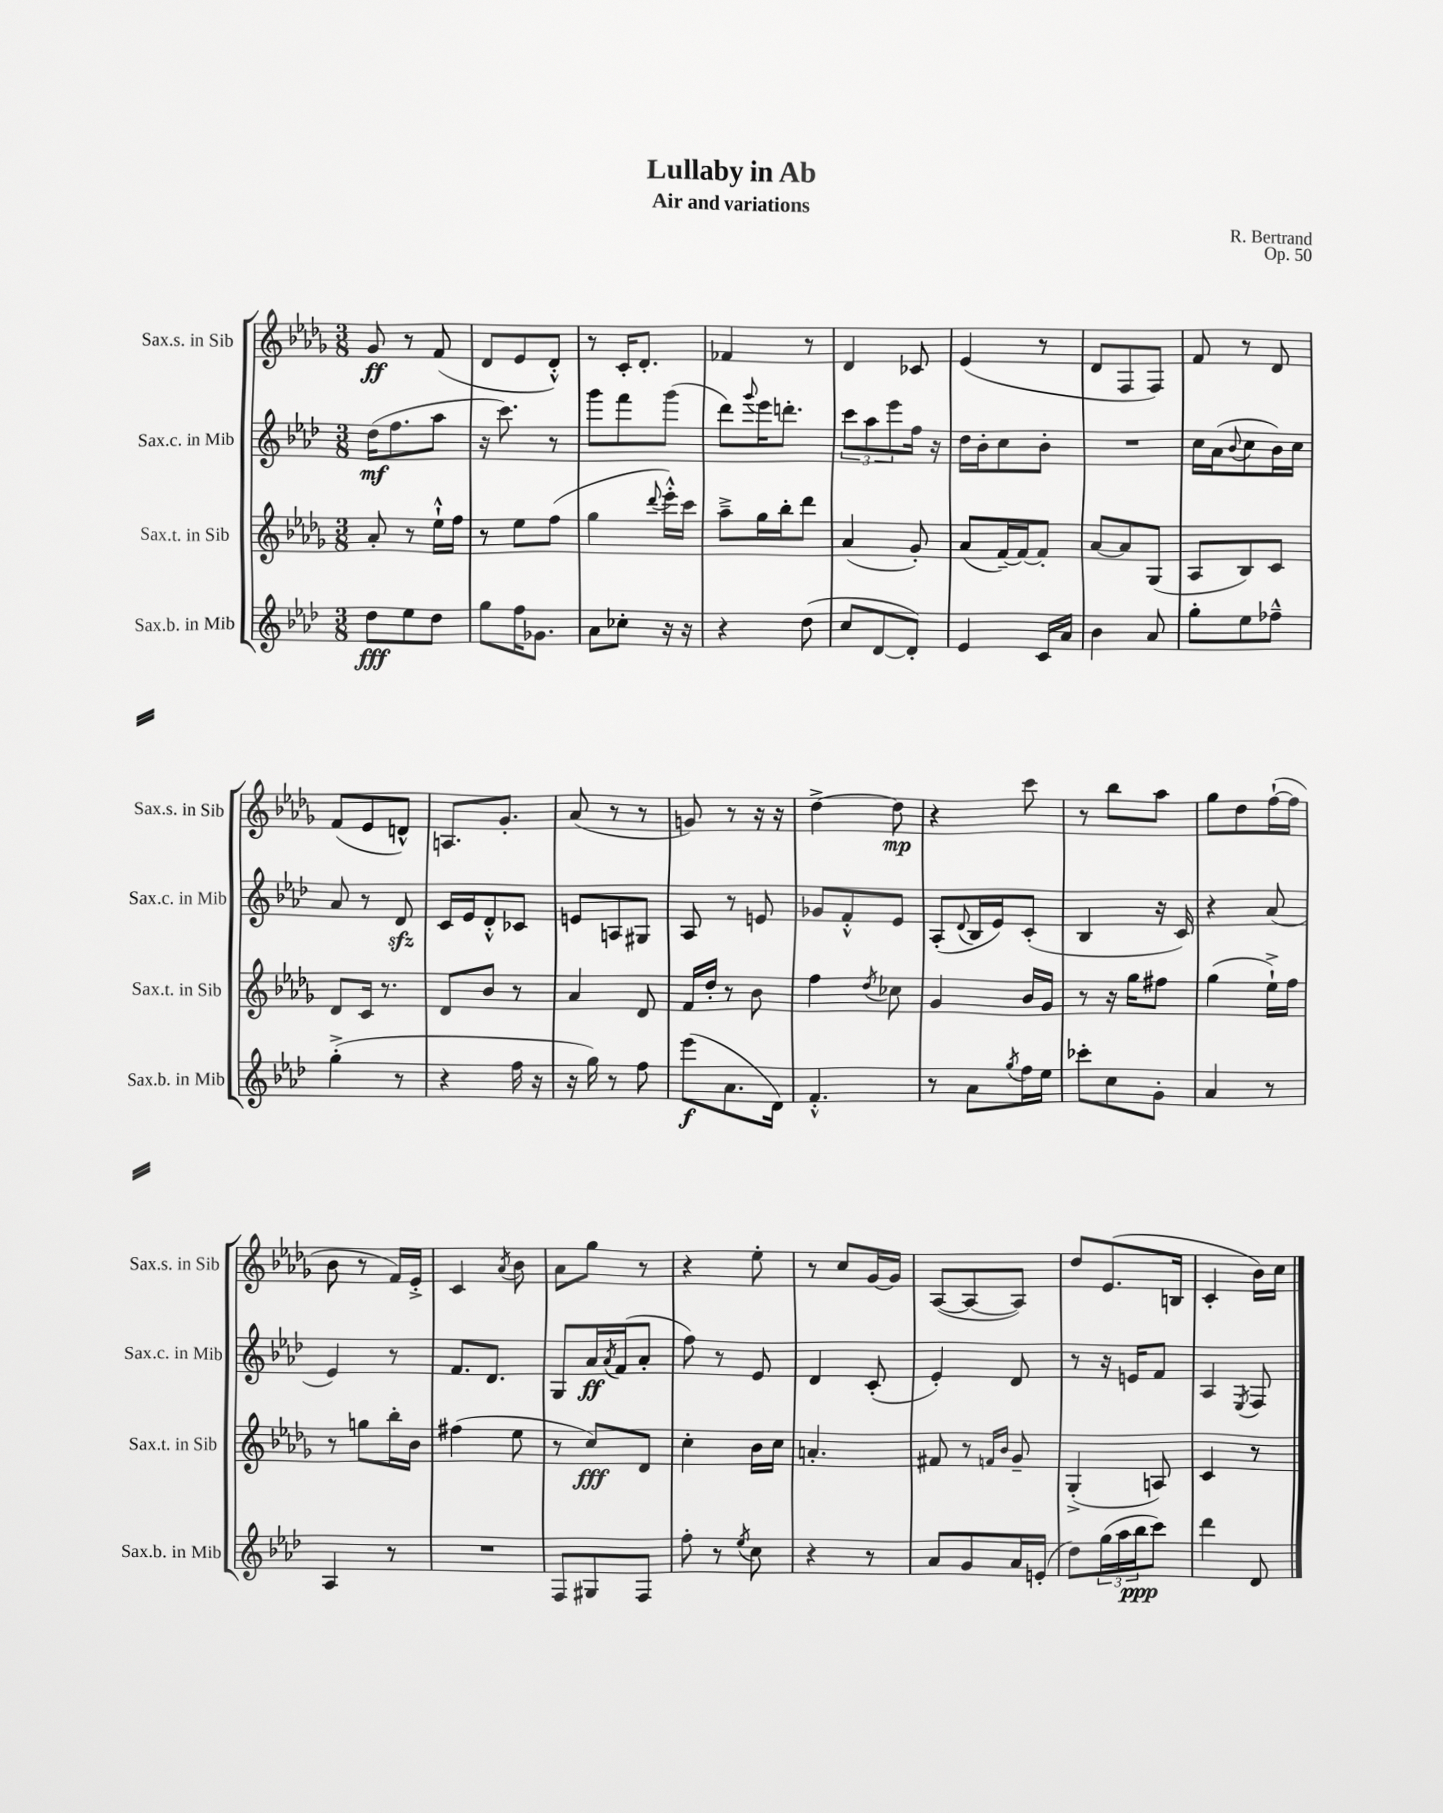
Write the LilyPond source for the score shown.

\header { title = "Lullaby in Ab" composer = "R. Bertrand" subtitle = "Air and variations" opus = "Op. 50" }
<<
\new StaffGroup <<
\new Staff = "s0" \with { instrumentName = "Sax.s. in Sib" shortInstrumentName = "Sax.s. in Sib" } {
    \clef treble \key des \major \numericTimeSignature \time 3/8
    ges'8\ff r8 f'8( |
    des'8 ees'8 des'8-.-^) |
    r8 c'16-. des'8.-. |
    fes'4 r8 |
    des'4 ces'8 |
    ees'4( r8 |
    des'8 f8 f8) |
    f'8 r8 des'8 |
    f'8( ees'8 d'8-^) |
    a8. ges'8.-. |
    aes'8( r8 r8 |
    g'8) r8 r16 r16 |
    des''4~-> des''8\mp |
    r4 c'''8 |
    r8 bes''8 aes''8 |
    ges''8 des''8 f''16~-!( f''16 |
    bes'8 r8 f'16) ees'16-.-> |
    c'4 \acciaccatura { aes'8 } bes'8 |
    aes'8 ges''8 r8 |
    r4 ees''8-. |
    r8 c''8 ges'16~ ges'16 |
    aes8~( aes8~ aes8) |
    des''8 ees'8.( b16 |
    c'4-. bes'16) c''16 \bar "|." |
}
\new Staff = "s1" \with { instrumentName = "Sax.c. in Mib" shortInstrumentName = "Sax.c. in Mib" } {
    \clef treble \key aes \major \numericTimeSignature \time 3/8
    des''16\mf( f''8. aes''8 |
    r16 c'''8.) r8 |
    g'''8 f'''8 g'''8( |
    des'''8) \appoggiatura { g'''8 } ees'''16 d'''8.-. |
    \tuplet 3/2 { c'''8 aes''8 ees'''8 } f''16 r16 |
    des''16 bes'16-. c''8 bes'8-. |
    R4. |
    c''16 aes'16( \appoggiatura { bes'8 } c''8 bes'16) c''16 |
    aes'8 r8 des'8\sfz |
    c'16 ees'16 des'8-.-^ ces'8 |
    e'8 a8 gis8 |
    aes8 r8 e'8 |
    ges'8 f'8-.-^ ees'8 |
    aes8-.( \appoggiatura { des'8 } bes16 ees'16) c'8-.( |
    bes4 r16 c'16) |
    r4 aes'8( |
    ees'4) r8 |
    f'8. des'8. |
    g8 aes'16\ff \acciaccatura { aes'8 } f'16( aes'8-. |
    f''8) r8 ees'8 |
    des'4 c'8-.( |
    ees'4-.) des'8 |
    r8 r16 e'16 f'8 |
    aes4 \acciaccatura { ees8 } f8 \bar "|." |
}
\new Staff = "s2" \with { instrumentName = "Sax.t. in Sib" shortInstrumentName = "Sax.t. in Sib" } {
    \clef treble \key des \major \numericTimeSignature \time 3/8
    aes'8-. r8 ees''16-!-^ f''16 |
    r8 ees''8 f''8( |
    ges''4 \appoggiatura { des'''8 } ees'''16-.-^) c'''16 |
    aes''8---> ges''16 bes''16-. des'''8 |
    aes'4( ges'8-.) |
    aes'8( f'16~--) f'16~ f'8-. |
    aes'8~ aes'8 ges8( |
    aes8 bes8) c'8 |
    des'8 c'16 r8. |
    des'8 bes'8 r8 |
    aes'4 des'8 |
    f'16 des''16-. r8 bes'8 |
    f''4 \acciaccatura { des''8 } ces''8 |
    ges'4 bes'16 ges'16 |
    r8 r16 ges''16 fis''8 |
    ges''4( ees''16-!->) f''16 |
    r8 g''8 bes''16-. bes'16 |
    fis''4( ees''8 |
    r8 c''8\fff) des'8 |
    c''4-. bes'16 c''16 |
    a'4.-. |
    fis'8 r8 \grace { f'16 bes'16 } ges'8-- |
    ges4-.->( a8) |
    c'4 r8 \bar "|." |
}
\new Staff = "s3" \with { instrumentName = "Sax.b. in Mib" shortInstrumentName = "Sax.b. in Mib" } {
    \clef treble \key aes \major \numericTimeSignature \time 3/8
    des''8\fff ees''8 des''8 |
    g''8 f''16 ges'8. |
    aes'8 ces''8-. r16 r16 |
    r4 des''8( |
    c''8 des'8~ des'8-.) |
    ees'4 c'16 aes'16 |
    bes'4 aes'8 |
    g''8-. ees''8 fes''8---^ |
    g''4-.->( r8 |
    r4 f''16 r16 |
    r16 g''16) r8 f''8 |
    ees'''8\f( aes'8. des'16) |
    f'4.-.-^ |
    r8 aes'8 \acciaccatura { g''8 } f''16 ees''16 |
    ces'''8-. c''8 g'8-. |
    aes'4 r8 |
    aes4 r8 |
    R4. |
    f8 gis8 f8 |
    f''8-. r8 \acciaccatura { ees''8 } c''8 |
    r4 r8 |
    aes'8 g'8 aes'16 e'16-.( |
    des''8) \tuplet 3/2 { g''16( aes''16 bes''16\ppp } c'''8) |
    des'''4 des'8 \bar "|." |
}
>>
>>
\layout { \context { \Score \remove "Bar_number_engraver" } }
